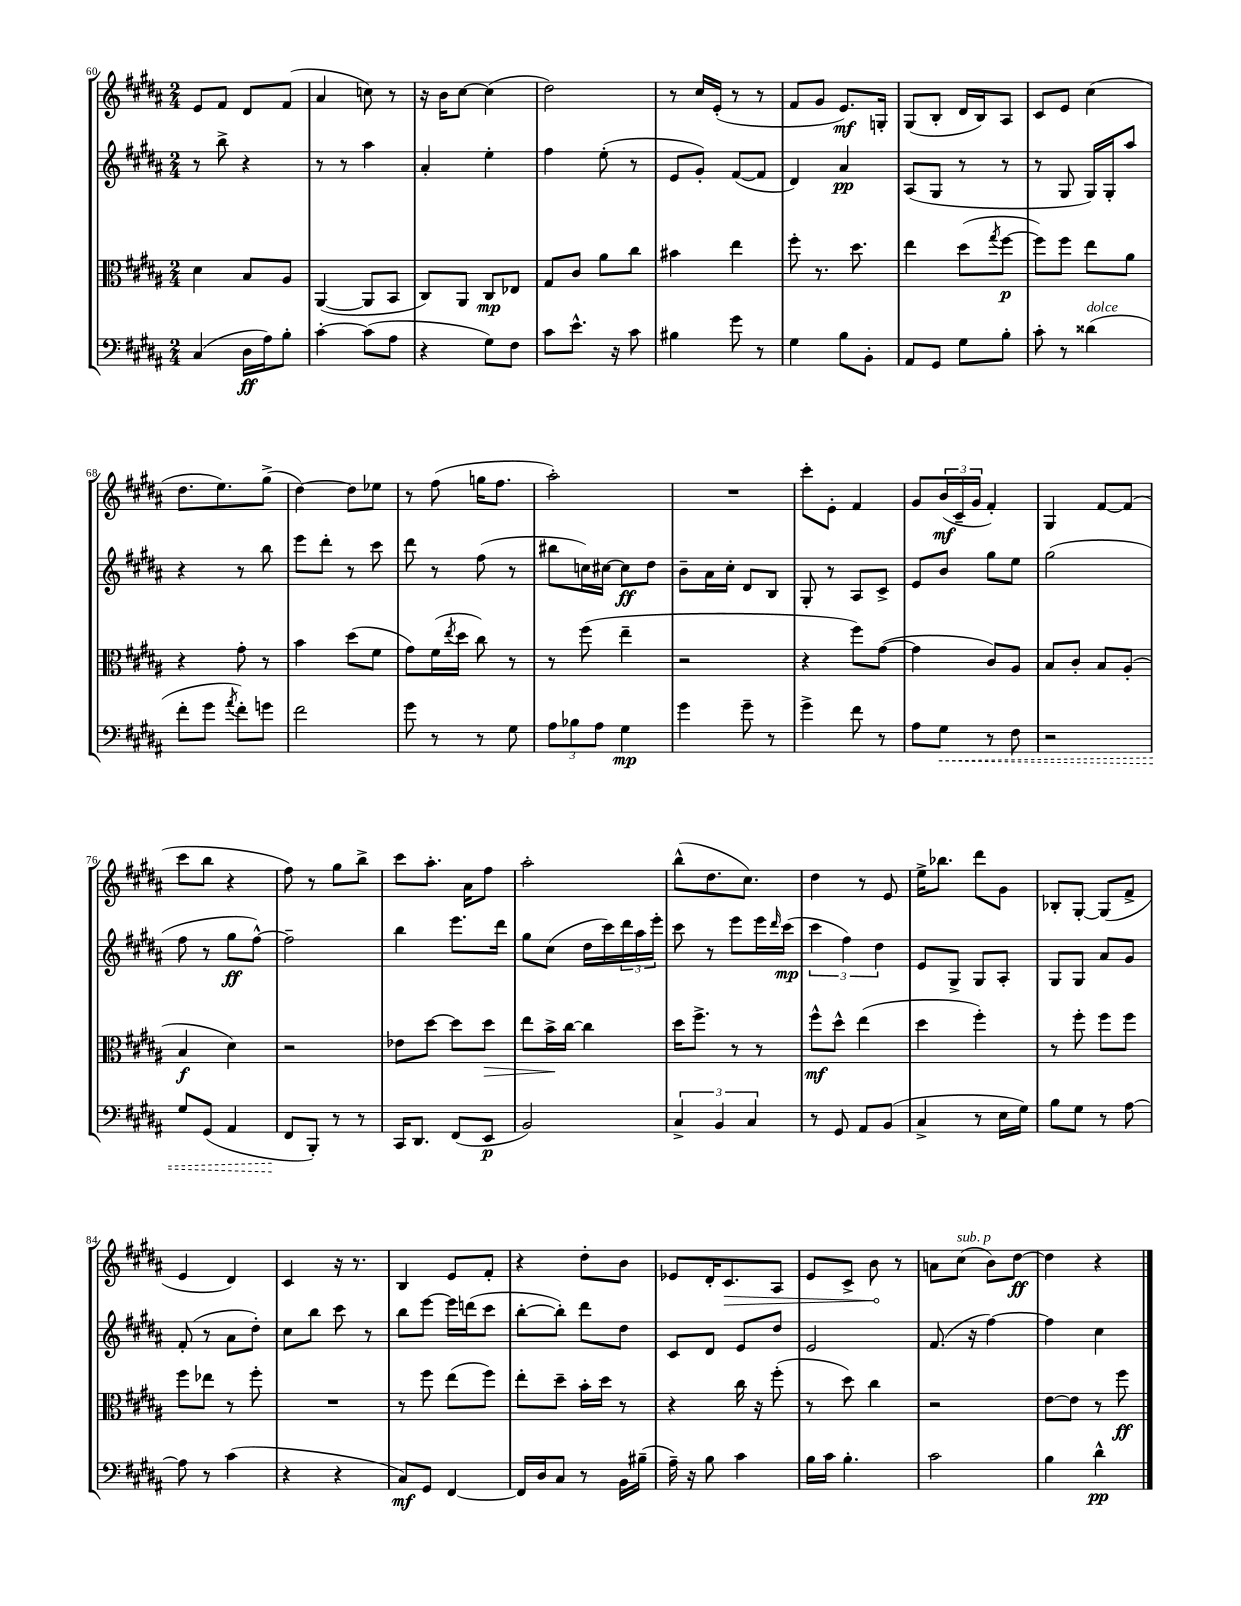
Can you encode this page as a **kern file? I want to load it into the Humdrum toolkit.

**kern	**dynam	**kern	**dynam	**kern	**dynam	**kern	**dynam
*part4	*part4	*part3	*part3	*part2	*part2	*part1	*part1
*staff4	*staff4	*staff3	*staff3	*staff2	*staff2	*staff1	*staff1
*clefF4	*	*clefC3	*	*clefG2	*	*clefG2	*
*k[f#c#g#d#a#]	*	*k[f#c#g#d#a#]	*	*k[f#c#g#d#a#]	*	*k[f#c#g#d#a#]	*
*M2/4	*	*M2/4	*	*M2/4	*	*M2/4	*
=60	=60	=60	=60	=60	=60	=60	=60
(4C#/	.	4d#\	.	8r	.	8e/L	.
.	.	.	.	8bb^\	.	8f#/J	.
16D#\LL	ff	8B/L	.	4r	.	8d#/L	.
16A#\J)	.	.	.	.	.	.	.
8B'\J	.	8A#/J	.	.	.	(8f#/J	.
=61	=61	=61	=61	=61	=61	=61	=61
[4c#'\	.	([4AA#/	.	8r	.	4a#/	.
.	.	.	.	8r	.	.	.
(8c#\L]	.	8AA#/L]	.	4aa#\	.	8ccn\)	.
8A#\J	.	8BB/J	.	.	.	8r	.
=62	=62	=62	=62	=62	=62	=62	=62
4r	.	8C#/L)	.	4a#'/	.	16r	.
.	.	.	.	.	.	16b\KL	.
.	.	8AA#/J	.	.	.	[8cc#\J	.
8G#\L)	.	8C#/L	mp	4ee'\	.	(4cc#\]	.
8F#\J	.	8E-X/J	.	.	.	.	.
=63	=63	=63	=63	=63	=63	=63	=63
8c#\L	.	8G#/L	.	4ff#\	.	2dd#\)	.
8.e^^\J	.	8c#/J	.	.	.	.	.
.	.	8a#\L	.	(8ee'\	.	.	.
16r	.	.	.	.	.	.	.
8c#\	.	8cc#\J	.	8r	.	.	.
=64	=64	=64	=64	=64	=64	=64	=64
4B#X\	.	4b#X\	.	8e/L	.	8r	.
.	.	.	.	8g#'/J)	.	16cc#/LL	.
.	.	.	.	.	.	(16e'/JJ	.
8g#\	.	4ee\	.	([8f#/L	.	8r	.
8r	.	.	.	8f#/J]	.	8r	.
=65	=65	=65	=65	=65	=65	=65	=65
4G#\	.	8ff#'\	.	4d#/)	.	8f#/L	.
.	.	8.r	.	.	.	8g#/J	.
8B\L	.	.	.	4a#/	pp	8.e/L)	mf
.	.	8.dd#\	.	.	.	.	.
8BB'\J	.	.	.	.	.	.	.
.	.	.	.	.	.	16Gn'/Jk	.
=66	=66	=66	=66	=66	=66	=66	=66
8AA#/L	.	4ee\	.	(8A#/L	.	(8G#/L	.
8GG#/J	.	.	.	8G#/J	.	8B'/J	.
8G#\L	.	(8dd#\L	.	8r	.	16d#/LL	.
.	.	.	.	.	.	16B/J)	.
.	.	8qgg#/	.	.	.	.	.
8B'\J	.	[8ff#\J	p	8r	.	8A#/J	.
=67	=67	=67	=67	=67	=67	=67	=67
8c#'\	.	8ff#\L])	.	8r	.	8c#/L	.
8r	.	8ff#\J	.	8G#/	.	8e/J	.
!LO:TX:a:i:t=dolce	!	!	!	!	!	!	!
(4d##X\	.	8ee\L	.	16G#/LL)	.	(4cc#\	.
.	.	.	.	16G#'/J	.	.	.
.	.	8a#\J	.	8aa#/J	.	.	.
!!LO:LB:g=z
=68	=68	=68	=68	=68	=68	=68	=68
8f#'\L	.	4r	.	4r	.	8.dd#\L	.
8g#\J	.	.	.	.	.	.	.
.	.	.	.	.	.	8.ee\)	.
8qa#/	.	.	.	.	.	.	.
8f#'\L)	.	8g#'\	.	8r	.	.	.
8gn\J	.	8r	.	8bb\	.	(8gg#^\J	.
=69	=69	=69	=69	=69	=69	=69	=69
2f#\	.	4b\	.	8eee\L	.	[4dd#\)	.
.	.	.	.	8ddd#'\J	.	.	.
.	.	(8dd#\L	.	8r	.	8dd#\L]	.
.	.	8f#\J	.	8ccc#\	.	8ee-X\J	.
=70	=70	=70	=70	=70	=70	=70	=70
8g#\	.	8g#\L)	.	8ddd#\	.	8r	.
8r	.	(16f#\L	.	8r	.	(8ff#\	.
.	.	8qee/	.	.	.	.	.
.	.	16dd#\JJ	.	.	.	.	.
8r	.	8cc#\)	.	(8ff#\	.	16ggn\KL	.
.	.	.	.	.	.	8.ff#\J	.
8G#\	.	8r	.	8r	.	.	.
=71	=71	=71	=71	=71	=71	=71	=71
12A#\L	.	8r	.	8bb#X\L	.	2aa#'\)	.
12B-X\	.	.	.	.	.	.	.
.	.	(8ff#\	.	16ccn\L)	.	.	.
12A#\J	.	.	.	.	.	.	.
.	.	.	.	[16cc#X\JJ	.	.	.
4G#\	mp	4ee~\	.	8cc#\L]	ff	.	.
.	.	.	.	8dd#\J	.	.	.
=72	=72	=72	=72	=72	=72	=72	=72
4g#\	.	2r	.	8b~\L	.	2r	.
.	.	.	.	16a#\L	.	.	.
.	.	.	.	16cc#'\JJ	.	.	.
8g#~\	.	.	.	8d#/L	.	.	.
8r	.	.	.	8B/J	.	.	.
=73	=73	=73	=73	=73	=73	=73	=73
4g#^\	.	4r	.	8G#'/	.	8ccc#'\L	.
.	.	.	.	8r	.	8e'\J	.
8f#\	.	8ff#\L)	.	8A#/L	.	4f#/	.
8r	.	([8g#\J	.	8c#^/J	.	.	.
=74	=74	=74	=74	=74	=74	=74	=74
8A#\L	.	4g#\]	.	8e/L	.	8g#/L	.
!	!LO:HP:b	!	!	!	!	!	!
8G#\J	<	.	.	8b/J	.	(24b/L	mf
.	.	.	.	.	.	24c#~/	.
.	.	.	.	.	.	24g#/JJ	.
8r	.	8c#/L)	.	8gg#\L	.	4f#'/)	.
8F#\	.	8A#/J	.	8ee\J	.	.	.
=75	=75	=75	=75	=75	=75	=75	=75
2r	.	8B/L	.	(2gg#\	.	4G#/	.
.	.	8c#'/J	.	.	.	.	.
.	.	8B/L	.	.	.	[8f#/L	.
.	.	(8A#'/J	.	.	.	(8f#/J]	.
!!LO:LB:g=z
=76	=76	=76	=76	=76	=76	=76	=76
8G#/L	.	4B/	f	8ff#\	.	8ccc#\L	.
(8GG#/J	.	.	.	8r	.	8bb\J	.
4AA#/	.	4d#\)	.	8gg#\L	ff	4r	.
.	.	.	.	[8ff#^^\J)	.	.	.
=77	=77	=77	=77	=77	=77	=77	=77
8FF#/L	.	2r	.	2ff#~\]	.	8ff#\)	.
8BBB'/J)	[	.	.	.	.	8r	.
8r	.	.	.	.	.	8gg#\L	.
8r	.	.	.	.	.	8bb^\J	.
=78	=78	=78	=78	=78	=78	=78	=78
16CC#/KL	.	8e-X\L	.	4bb\	.	8ccc#\L	.
8.DD#/J	.	.	.	.	.	.	.
.	.	[8dd#\J	.	.	.	8.aa#'\J	.
(8FF#/L	.	8dd#\L]	.	8.eee\L	.	.	.
.	.	.	.	.	.	16a#\KL	.
!	!	!	!LO:HP:b	!	!	!	!
8EE/J	p	8dd#\J	>	.	.	8ff#\J	.
.	.	.	.	16ddd#\Jk	.	.	.
=79	=79	=79	=79	=79	=79	=79	=79
2BB/)	.	8ee\L	.	8gg#\L	.	2aa#'\	.
.	.	16b^\L	.	(8cc#\J	.	.	.
.	.	[16cc#\JJ	]	.	.	.	.
.	.	4cc#\]	.	16dd#\LL	.	.	.
.	.	.	.	16ccc#\)	.	.	.
.	.	.	.	24ddd#\	.	.	.
.	.	.	.	24aa#\	.	.	.
.	.	.	.	24eee'\JJ	.	.	.
=80	=80	=80	=80	=80	=80	=80	=80
6C#^/	.	16dd#\KL	.	8ccc#\	.	(8bb^^\L	.
.	.	8.ff#^\J	.	.	.	.	.
.	.	.	.	8r	.	8.dd#\	.
6BB/	.	.	.	.	.	.	.
.	.	8r	.	8eee\L	.	.	.
.	.	.	.	.	.	8.cc#\J)	.
6C#/	.	.	.	.	.	.	.
.	.	8r	.	16eee\L	.	.	.
.	.	.	.	16qqddd#/	.	.	.
.	.	.	.	(16ccc#\JJ	mp	.	.
=81	=81	=81	=81	=81	=81	=81	=81
8r	.	8ff#^^\L	mf	6ccc#\	.	4dd#\	.
8GG#/	.	8dd#^^\J	.	.	.	.	.
.	.	.	.	6ff#\)	.	.	.
8AA#/L	.	(4ee\	.	.	.	8r	.
.	.	.	.	6dd#\	.	.	.
(8BB/J	.	.	.	.	.	8e/	.
=82	=82	=82	=82	=82	=82	=82	=82
4C#^/	.	4dd#\	.	8e/L	.	16ee^\KL	.
.	.	.	.	.	.	8.bb-X\J	.
.	.	.	.	8G#^/J	.	.	.
8r	.	4ff#'\)	.	8G#/L	.	8ddd#\L	.
16E\LL	.	.	.	8A#'/J	.	8g#\J	.
16G#\JJ)	.	.	.	.	.	.	.
=83	=83	=83	=83	=83	=83	=83	=83
8B\L	.	8r	.	8G#/L	.	8B-X'/L	.
8G#\J	.	8ff#'\	.	8G#/J	.	[8G#'/J	.
8r	.	8ff#\L	.	8a#/L	.	(8G#/L]	.
[8A#\	.	8ff#\J	.	8g#/J	.	8f#^/J	.
!!LO:LB:g=z
=84	=84	=84	=84	=84	=84	=84	=84
8A#\]	.	8ff#\L	.	(8f#'/	.	4e/	.
8r	.	8ee-X\J	.	8r	.	.	.
(4c#\	.	8r	.	8a#\L	.	4d#/)	.
.	.	8ff#'\	.	8dd#'\J)	.	.	.
=85	=85	=85	=85	=85	=85	=85	=85
4r	.	2r	.	8cc#\L	.	4c#/	.
.	.	.	.	8bb\J	.	.	.
4r	.	.	.	8ccc#\	.	16r	.
.	.	.	.	.	.	8.r	.
.	.	.	.	8r	.	.	.
=86	=86	=86	=86	=86	=86	=86	=86
8C#/L)	mf	8r	.	8bb\L	.	4B/	.
8GG#/J	.	8ff#\	.	[8eee\J	.	.	.
[4FF#/	.	(8ee\L	.	16eee\LL]	.	8e/L	.
.	.	.	.	(16dddn\J	.	.	.
.	.	8ff#\J)	.	8ccc#\J	.	8f#'/J	.
=87	=87	=87	=87	=87	=87	=87	=87
16FF#/LL]	.	8ee'\L	.	[8bb'\L	.	4r	.
16D#/J	.	.	.	.	.	.	.
8C#/J	.	8dd#~\J	.	8bb'\J])	.	.	.
8r	.	16b'\LL	.	8ddd#\L	.	8dd#'\L	.
.	.	16dd#\JJ	.	.	.	.	.
16BB\LL	.	8r	.	8dd#\J	.	8b\J	.
(16B#X~\JJ	.	.	.	.	.	.	.
=88	=88	=88	=88	=88	=88	=88	=88
16A#~\)	.	4r	.	8c#/L	.	8e-X/L	.
16r	.	.	.	.	.	.	.
8B\	.	.	.	8d#/J	.	16d#'/K	.
!	!	!	!	!	!	!	!LO:HP:b
.	.	.	.	.	.	8.c#/	>
4c#\	.	16cc#\	.	8e/L	.	.	.
.	.	16r	.	.	.	.	.
.	.	(8ff#'\	.	8dd#/J	.	8A#/J	.
=89	=89	=89	=89	=89	=89	=89	=89
16B\LL	.	8r	.	2e/	.	8e/L	.
16c#\JJ	.	.	.	.	.	.	.
4.B'\	.	8dd#\)	.	.	.	8c#^/J	.
.	.	4cc#\	.	.	.	8b\	.
.	.	.	.	.	.	8r	]
=90	=90	=90	=90	=90	=90	=90	=90
2c#\	.	2r	.	(8.f#/	.	8an\L	.
!	!	!	!	!	!	!LO:TX:a:i:t=sub. p	!
.	.	.	.	.	.	(8cc#\J	.
.	.	.	.	16r	.	.	.
.	.	.	.	[4ff#\)	.	8b\L)	.
.	.	.	.	.	.	[8dd#\J	ff
=91	=91	=91	=91	=91	=91	=91	=91
4B\	.	[8e\L	.	4ff#\]	.	4dd#\]	.
.	.	8e\J]	.	.	.	.	.
4d#^^\	pp	8r	.	4cc#\	.	4r	.
.	.	8ff#\	ff	.	.	.	.
==	==	==	==	==	==	==	==
*-	*-	*-	*-	*-	*-	*-	*-
